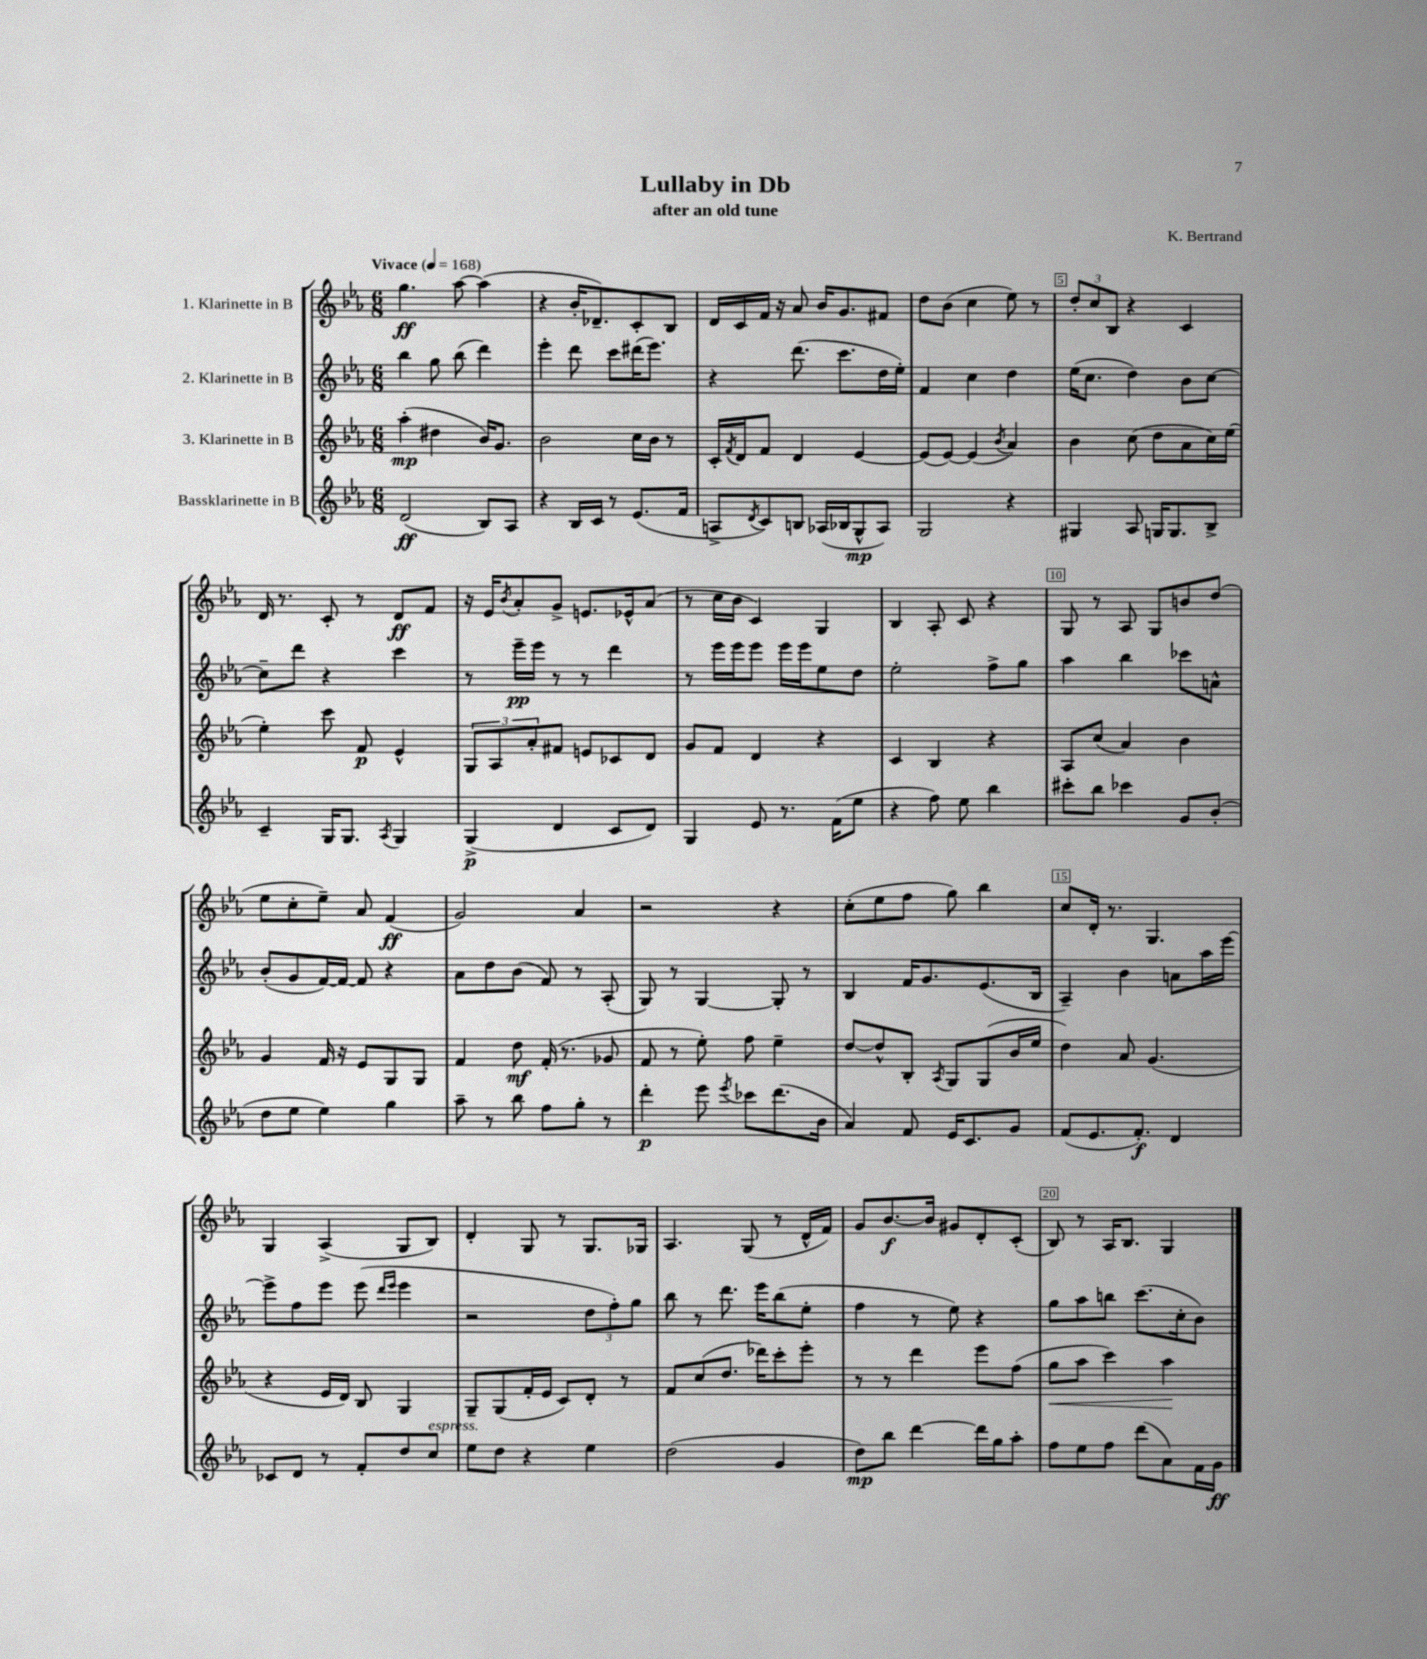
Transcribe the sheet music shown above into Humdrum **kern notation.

**kern	**dynam	**kern	**dynam	**kern	**dynam	**kern	**dynam
*part4	*part4	*part3	*part3	*part2	*part2	*part1	*part1
*staff4	*staff4	*staff3	*staff3	*staff2	*staff2	*staff1	*staff1
*I"Bassklarinette in B	*	*I"3. Klarinette in B	*	*I"2. Klarinette in B	*	*I"1. Klarinette in B	*
*clefG2	*	*clefG2	*	*clefG2	*	*clefG2	*
*k[b-e-a-]	*	*k[b-e-a-]	*	*k[b-e-a-]	*	*k[b-e-a-]	*
*M6/8	*	*M6/8	*	*M6/8	*	*M6/8	*
*MM168	*	*MM168	*	*MM168	*	*MM168	*
=1	=1	=1	=1	=1	=1	=1	=1
!	!	!	!	!	!	!LO:TX:a:B:t=Vivace	!
(2d/	ff	(4aa-'\	mp	4bb-\	.	4.gg\	ff
.	.	4dd#X\	.	8gg\	.	.	.
.	.	.	.	(8bb-\	.	[8aa-\	.
8B-/L)	.	16b-/KL)	.	4ddd\)	.	(4aa-\]	.
.	.	8.g/J	.	.	.	.	.
8A-/J	.	.	.	.	.	.	.
=2	=2	=2	=2	=2	=2	=2	=2
4r	.	2b-\	.	4eee-'\	.	4r	.
16B-/LL	.	.	.	8ddd\	.	16b-'/KL	.
16c/JJ	.	.	.	.	.	8.d-X~/)	.
8r	.	.	.	8ccc\L	.	.	.
(8.e-/L	.	16cc\LL	.	(16ddd#X\K	.	8c'/	.
.	.	16b-\JJ	.	8.eee-\J)	.	.	.
.	.	8r	.	.	.	8B-/J	.
16f/Jk	.	.	.	.	.	.	.
=3	=3	=3	=3	=3	=3	=3	=3
8An^/L	.	16c'/LL	.	4r	.	16d/LL	.
.	.	8qf/	.	.	.	.	.
.	.	16d/J	.	.	.	16c/	.
8qd/	.	.	.	.	.	.	.
8c/)	.	8f/J	.	.	.	16f/JJ	.
.	.	.	.	.	.	16r	.
8Bn/J	.	4d/	.	(8.ddd\	.	8a-/	.
(16A-X/LL	.	.	.	.	.	16b-/KL	.
16B-X/J	.	.	.	8.ccc\L	.	8.g/	.
8G^^/	mp	[4e-/	.	.	.	.	.
8A-/J)	.	.	.	16dd\L	.	8f#X/J	.
.	.	.	.	16ee-'\JJ)	.	.	.
=4	=4	=4	=4	=4	=4	=4	=4
2G/	.	(8e-/L]	.	4f/	.	8dd\L	.
.	.	[8e-/J)	.	.	.	(8b-\J	.
.	.	(4e-/]	.	4cc\	.	4cc\	.
.	.	8qb-/	.	.	.	.	.
4r	.	4a-/)	.	4dd\	.	8ee-\)	.
.	.	.	.	.	.	8r	.
=5	=5	=5	=5	=5	=5	=5	=5
4G#X/	.	4b-\	.	(16ee-\KL	.	12dd'/L	.
.	.	.	.	8.cc\J	.	.	.
.	.	.	.	.	.	12cc/	.
.	.	.	.	.	.	12B-/J	.
8A-/	.	(8cc\	.	4dd\)	.	4r	.
16Gn/KL	.	8dd\L	.	.	.	.	.
8.G/	.	.	.	.	.	.	.
.	.	8a-\	.	8b-\L	.	4c/	.
8B-^/J	.	16cc\L)	.	[8cc\J	.	.	.
.	.	(16ee-\JJ	.	.	.	.	.
!!LO:LB:g=z
=6	=6	=6	=6	=6	=6	=6	=6
4c~/	.	4ee-'\)	.	8cc~\L]	.	16d/	.
.	.	.	.	.	.	8.r	.
.	.	.	.	8ddd\J	.	.	.
16G/KL	.	8ccc\	.	4r	.	8c'/	.
8.G/J	.	.	.	.	.	.	.
.	.	8f/	p	.	.	8r	.
8qA-/	.	.	.	.	.	.	.
4G/	.	4e-^^/	.	4ccc\	.	8d/L	ff
.	.	.	.	.	.	8f/J	.
=7	=7	=7	=7	=7	=7	=7	=7
(4G^/	p	12G/L	.	8r	.	16r	.
.	.	.	.	.	.	16e-/KL	.
.	.	12A-/	.	.	.	.	.
.	.	.	.	.	.	8qb-/	.
.	.	.	.	16eee-~\LL	pp	8a-'/	.
.	.	12a-'/	.	.	.	.	.
.	.	.	.	16eee-\JJ	.	.	.
4d/	.	8f#X/J	.	8r	.	8g^/J	.
.	.	8en/L	.	8r	.	8.en/L	.
8c/L	.	8c-X/	.	4ddd\	.	.	.
.	.	.	.	.	.	16e-X^^/k	.
8d/J)	.	8d/J	.	.	.	(8a-/J	.
=8	=8	=8	=8	=8	=8	=8	=8
4G/	.	8g/L	.	8r	.	8r	.
.	.	8f/J	.	16eee-\LL	.	16cc\LL	.
.	.	.	.	16eee-\J	.	16b-\JJ	.
8e-/	.	4d/	.	8eee-\J	.	4c/)	.
8.r	.	.	.	16eee-\LL	.	.	.
.	.	.	.	16eee-\J	.	.	.
.	.	4r	.	8ee-\	.	4G/	.
(16f\KL	.	.	.	.	.	.	.
8ee-\J	.	.	.	8dd\J	.	.	.
=9	=9	=9	=9	=9	=9	=9	=9
4r	.	4c/	.	2ee-'\	.	4B-/	.
8ff\)	.	4B-/	.	.	.	8A-'/	.
8ee-\	.	.	.	.	.	8c/	.
4bb-\	.	4r	.	8ff^\L	.	4r	.
.	.	.	.	8gg\J	.	.	.
=10	=10	=10	=10	=10	=10	=10	=10
8ccc#X'\L	.	8A-/L	.	4aa-\	.	8G/	.
8bb-\J	.	(8cc/J	.	.	.	8r	.
4ccc-X\	.	4a-/)	.	4bb-\	.	8A-/	.
.	.	.	.	.	.	8G/L	.
8g/L	.	4b-\	.	8ccc-X\L	.	8bn/	.
(8b-'/J	.	.	.	8an^^\J	.	(8dd/J	.
!!LO:LB:g=z
=11	=11	=11	=11	=11	=11	=11	=11
8dd\L	.	4g/	.	(8b-'/L	.	8ee-\L	.
8ee-\J	.	.	.	8g/	.	8cc'\	.
4ee-\)	.	16f/	.	[16f/L)	.	8ee-~\J)	.
.	.	16r	.	16f/JJ_	.	.	.
.	.	8e-/L	.	8f/]	.	8a-/	.
4gg\	.	8G/	.	4r	.	(4f/	ff
.	.	8G/J	.	.	.	.	.
=12	=12	=12	=12	=12	=12	=12	=12
8aa-~\	.	4f/	.	8a-\L	.	2g/)	.
8r	.	.	.	8dd\	.	.	.
8bb-\	.	8dd\	mf	(8b-\J	.	.	.
8ff\L	.	(16f'/	.	8f/)	.	.	.
.	.	8.r	.	.	.	.	.
8gg'\J	.	.	.	8r	.	4a-/	.
8r	.	8g-X/	.	(8A-'/	.	.	.
=13	=13	=13	=13	=13	=13	=13	=13
4ddd'\	p	8f/	.	8G/)	.	2r	.
.	.	8r	.	8r	.	.	.
8eee-\	.	8ee-'\)	.	[4G/	.	.	.
8qeee-/	.	.	.	.	.	.	.
8ccc-X\L	.	8ff\	.	.	.	.	.
(8.ddd\	.	4ee-~\	.	8G'/]	.	4r	.
.	.	.	.	8r	.	.	.
16b-\Jk	.	.	.	.	.	.	.
=14	=14	=14	=14	=14	=14	=14	=14
4a-/)	.	[8dd/L	.	4B-/	.	(8cc'\L	.
.	.	8dd^^/]	.	.	.	8ee-\	.
8f/	.	8B-'/J	.	16f/KL	.	8ff\J	.
.	.	.	.	8.g/	.	.	.
.	.	8qA-/	.	.	.	.	.
16e-/KL	.	8G/L	.	.	.	8gg\)	.
8.c/	.	.	.	.	.	.	.
.	.	(8G/	.	(8.e-/	.	4bb-\	.
8g/J	.	16b-/L	.	.	.	.	.
.	.	16ee-/JJ	.	16B-/Jk	.	.	.
=15	=15	=15	=15	=15	=15	=15	=15
(8f/L	.	4dd\)	.	4A-~/)	.	8cc/L	.
8.e-/	.	.	.	.	.	16d'/Jk	.
.	.	.	.	.	.	8.r	.
.	.	8a-/	.	4b-\	.	.	.
8.f'/J)	f	.	.	.	.	.	.
.	.	(4.g/	.	.	.	4.G/	.
4d/	.	.	.	8an\L	.	.	.
.	.	.	.	16aa-\L	.	.	.
.	.	.	.	[16eee-\JJ	.	.	.
!!LO:LB:g=z
=16	=16	=16	=16	=16	=16	=16	=16
8c-X/L	.	4r	.	8eee-^\L]	.	4G/	.
8d/J	.	.	.	8ff\	.	.	.
8r	.	16e-/LL	.	8eee-\J	.	(4A-^/	.
.	.	16d/JJ)	.	.	.	.	.
8f'/L	.	8B-/	.	(8eee-\	.	.	.
.	.	.	.	16qqddd/LL	.	.	.
.	.	.	.	16qqeee-/JJ	.	.	.
8dd/	.	4G/	.	4eee-\	.	8G/L	.
!LO:TX:a:i:t=espress.	!	!	!	!	!	!	!
8cc/J	.	.	.	.	.	8B-/J)	.
=17	=17	=17	=17	=17	=17	=17	=17
8ee-\L	.	8G~/L	.	2r	.	4d'/	.
8dd\J	.	(8G/	.	.	.	.	.
4r	.	16f'/L	.	.	.	8G/	.
.	.	16e-/JJ	.	.	.	.	.
.	.	8c/L)	.	.	.	8r	.
4ee-\	.	8d'/J	.	12dd\L	.	8.G/L	.
.	.	.	.	12ff'\)	.	.	.
.	.	8r	.	.	.	.	.
.	.	.	.	12gg\J	.	.	.
.	.	.	.	.	.	16G-X/Jk	.
=18	=18	=18	=18	=18	=18	=18	=18
(2dd\	.	8f/L	.	8bb-\	.	4.A-/	.
.	.	(8cc/	.	8r	.	.	.
.	.	8.dd/J	.	8.ddd\	.	.	.
.	.	.	.	.	.	(8G/	.
.	.	16ddd-X\KL)	.	16eee-\KL	.	.	.
4g/	.	8ccc'\	.	(8bb-\	.	8r	.
.	.	8eee-'\J	.	8ee-'\J	.	16d^^/LL	.
.	.	.	.	.	.	16f/JJ)	.
=19	=19	=19	=19	=19	=19	=19	=19
8dd\L)	mp	8r	.	4ff\	.	8g/L	.
8bb-\J	.	8r	.	.	.	[8.b-/	f
[4ddd\	.	4ddd\	.	8r	.	.	.
.	.	.	.	.	.	16b-/Jk]	.
.	.	.	.	8ee-\)	.	8g#X/L	.
16ddd\LL]	.	8eee-\L	.	4r	.	8d'/	.
16gg\J	.	.	.	.	.	.	.
8aa-'\J	.	(8ff\J	.	.	.	(8c'/J	.
=20	=20	=20	=20	=20	=20	=20	=20
!	!	!	!LO:HP:b	!	!	!	!
8ff\L	.	8gg\L	<	8gg\L	.	8B-/)	.
8ee-\	.	8aa-\J	.	8aa-\	.	8r	.
8ff\J	.	4ccc\)	.	8bbn\J	.	16A-/KL	.
.	.	.	.	.	.	8.B-/J	.
(8ddd\L	.	.	.	(8.ccc\L	.	.	.
8a-\)	.	4aa-\	.	.	.	4G/	.
.	.	.	.	16cc'\k	.	.	.
16f\L	.	.	.	8b-\J)	.	.	.
16g\JJ	ff	.	.	.	.	.	.
.	.	.	[	.	.	.	.
==	==	==	==	==	==	==	==
*-	*-	*-	*-	*-	*-	*-	*-
